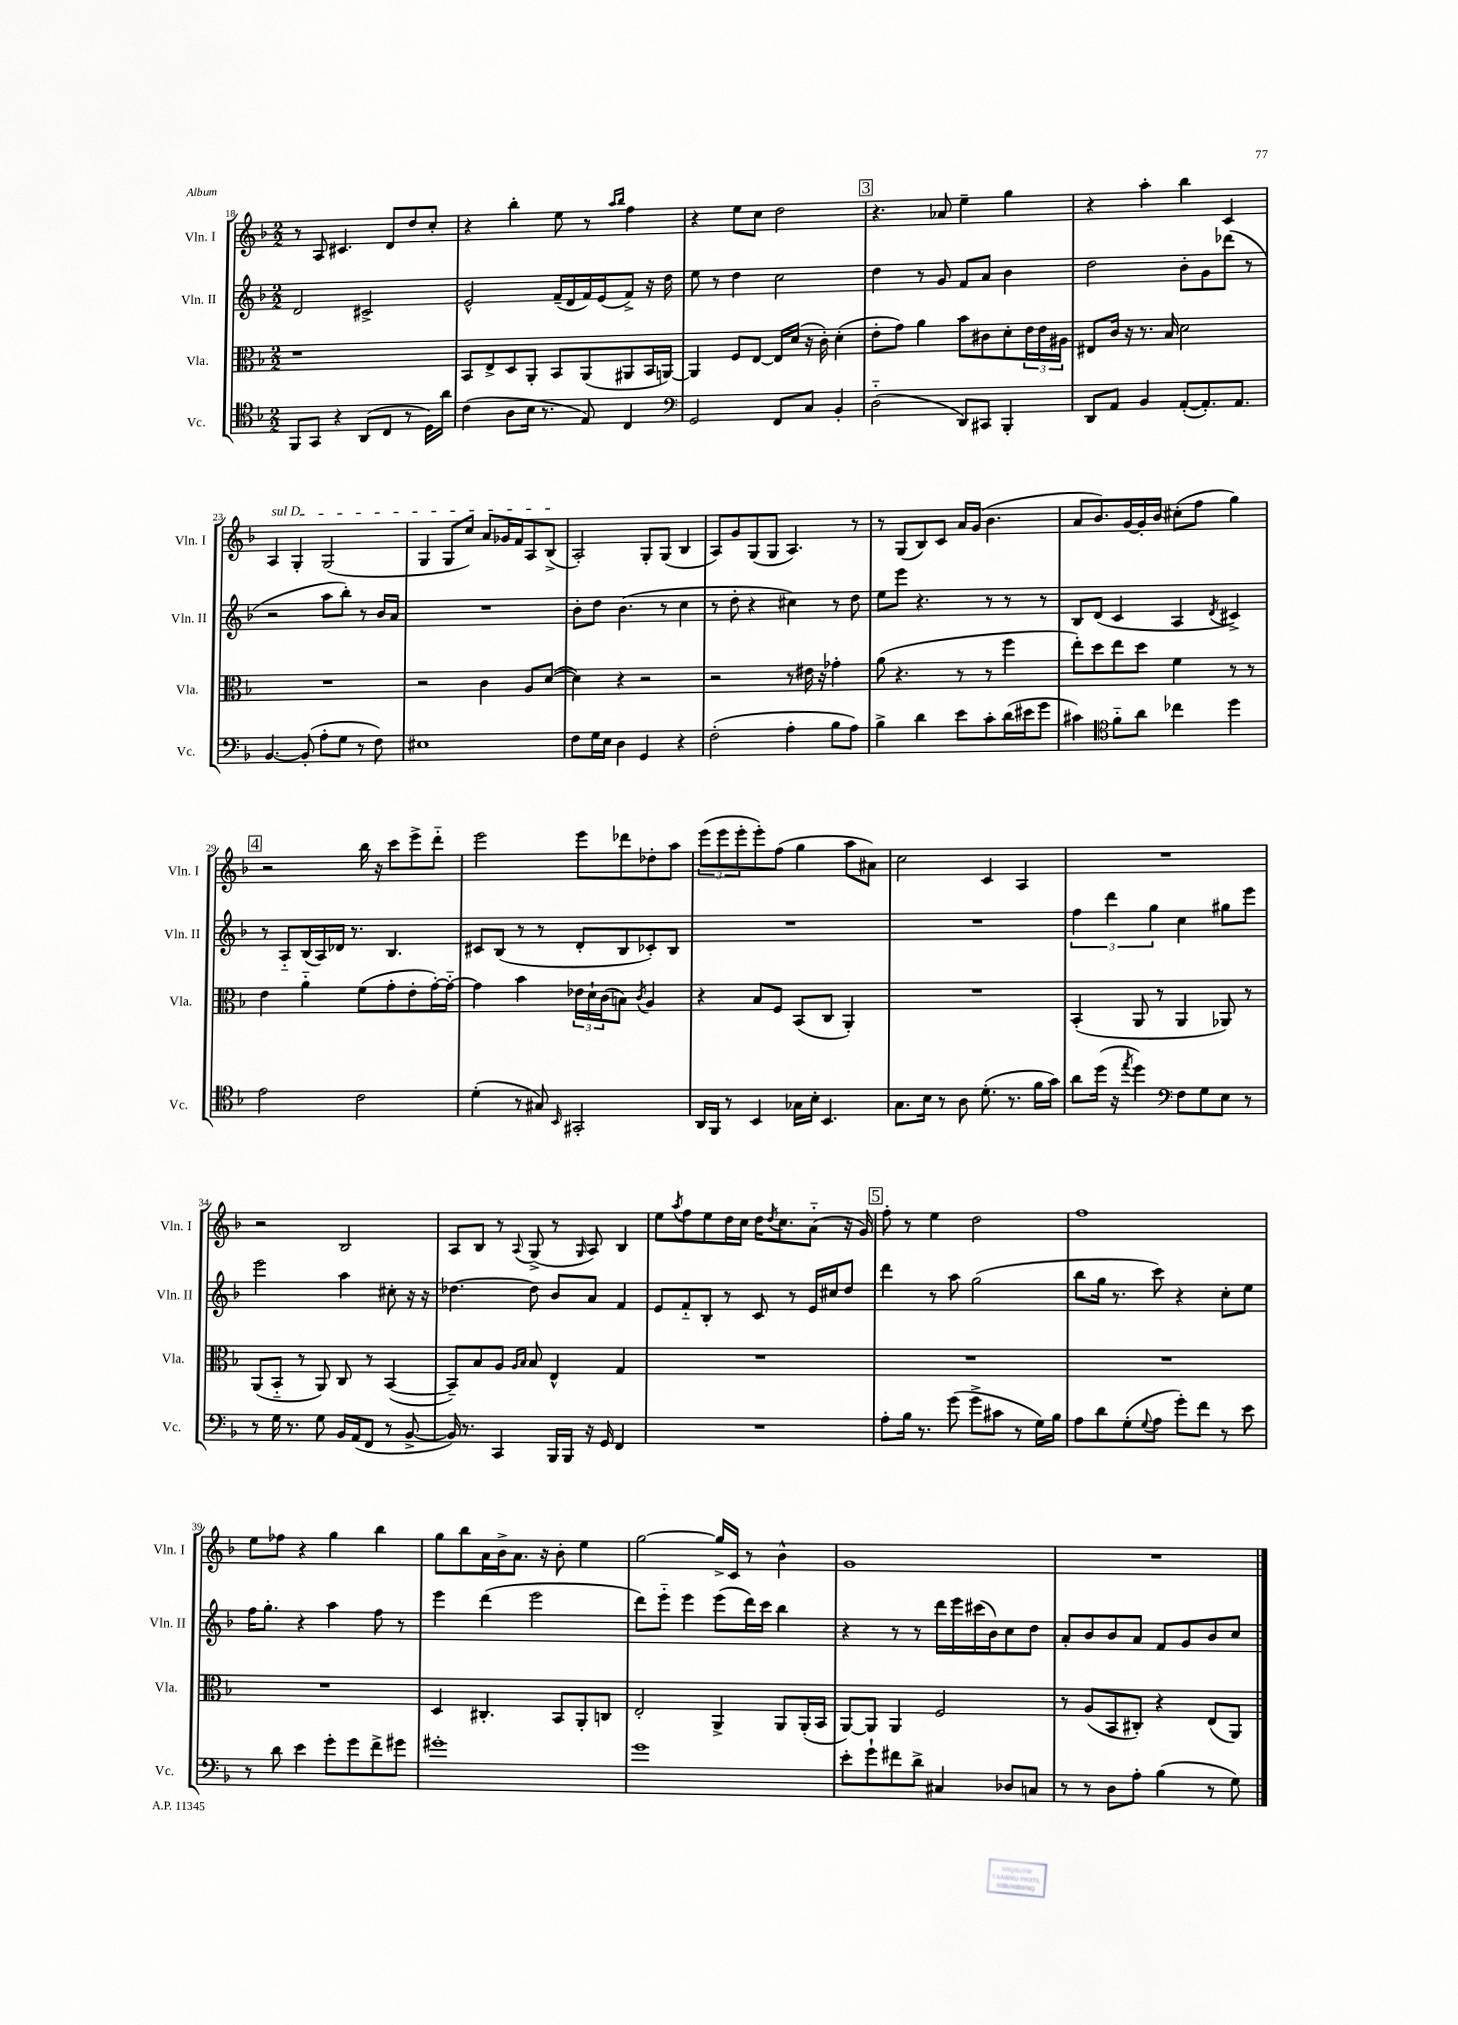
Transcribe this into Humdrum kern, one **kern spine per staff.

**kern	**kern	**kern	**kern
*staff4	*staff3	*staff2	*staff1
*clefC4	*clefC3	*clefG2	*clefG2
*k[b-]	*k[b-]	*k[b-]	*k[b-]
*M2/2	*M2/2	*M2/2	*M2/2
8FF	1r	2d	8r
8GG	.	.	8A
4r	.	.	4.c#
(8AA	.	2c#^	.
8C	.	.	8d
8r	.	.	8dd
16D)	.	.	8cc'
16a	.	.	.
=	=	=	=
(4c	8BB-	2e^^	4r
.	8E^	.	.
8A	8D	.	4bb-'
16B-	8AA'	.	.
8.r	.	.	.
.	8BB-	(16f~	8ee
.	.	16d	.
8E)	(8AA	16f)	8r
.	.	(16e	.
.	.	.	16qqaa
.	.	.	16qqbb-
4C	8AA#	8f^)	4ff
.	16BB-	16r	.
.	[16AA)	16dd	.
=	=	=	=
*clefF4	*	*	*
2GG	4AA]	8ee	4r
.	.	8r	.
.	8F	4dd	8ee
.	[8E	.	8cc
8FF	16E]	2cc	2dd
.	(16d	.	.
8C	16r	.	.
.	16c')	.	.
4BB-'	(4d'	.	.
=	=	=	=
(2D'~	8e'	4dd	4.r
.	8g)	.	.
.	4a	8r	.
.	.	8g	8a-
8DD)	8b-	8f	4ee~
8CC#	8c#	8a	.
4BBB-'	8d'	4b-	4gg
.	24e	.	.
.	24e	.	.
.	24A#	.	.
=	=	=	=
8DD	8E#	2dd	4r
8AA	16c	.	.
.	16r	.	.
4BB-	8.r	.	4aa'
.	16B-	.	.
([8AA'	2d	8b-'	4bb-
8.AA'])	.	8g	.
.	.	(8ddd-	4c
8.AA	.	.	.
.	.	8r	.
=	=	=	=
[4.BB-	1r	2r	4A
.	.	.	4G'
(8BB-']	.	.	.
8A'	.	8aa	(2G
8G	.	8bb-')	.
8r	.	8r	.
8F)	.	16b-	.
.	.	16a	.
=	=	=	=
1E#	2r	1r	4G
.	.	.	8G
.	.	.	8cc)
.	4c	.	8a
.	.	.	16g-
.	.	.	16f
.	8A	.	8A
.	([8d	.	(8B-^
=	=	=	=
8F	4d])	8b-'	2A')
16G	.	8dd	.
16E	.	.	.
4D	4r	(4.b-	.
4GG	2r	.	8G'
.	.	8r	(8G
4r	.	4cc	4B-
=	=	=	=
(2F'	2r	8r	8A)
.	.	8dd'	8g
.	.	4r	(8G
.	.	.	8G
4A'	8r	4cc#)	4.A)
.	16e#	.	.
.	16r	.	.
8B-	4g-'	8r	.
8A)	.	8dd	8r
=	=	=	=
4B-^	(8a	8ee	8r
.	4.r	8eee	(8G
4d	.	4.r	8B-)
.	.	.	8c
8e	8r	.	16a
.	.	.	(16g
8c'	8r	8r	4.b-
(16d	4ff	8r	.
16e#	.	.	.
8g	.	8r	.
=	=	=	=
4c#)	8ee')	8B-	8a
.	8dd	(8d	8.b-)
*clefC4	*	*	*
8f'~	8ee	4c	.
.	.	.	[16g
8a	8dd	.	16g']
.	.	.	16b-
4cc-	4f	4A	(8cc#'
.	.	.	8ff
.	.	8qd	.
4dd	8r	4c#^)	4gg)
.	8r	.	.
=	=	=	=
2e	4e	8r	2r
.	.	8A'~	.
.	4a'~	(16B-	.
.	.	16A)	.
.	.	16d-	.
.	.	8.r	.
2c	(8f	.	16bb-
.	.	.	16r
.	8g'	4.B-	8ccc
.	8e'	.	8eee^
.	[16g')	.	8ddd'~
.	16g'~_	.	.
=	=	=	=
(4d'	4g]	8c#	2eee
.	.	(8B-	.
8r	4b-	8r	.
8G#)	.	8r	.
16qqBB-	.	.	.
2GG#'	24e-	8d'	8eee
.	24d`	.	.
.	(24c	.	.
.	8B)	8B-	8ddd-
.	8qc	.	.
.	4A	8c-')	8dd-'
.	.	8B-	8aa
=	=	=	=
16AA	4r	1r	(12eee
16FF	.	.	.
.	.	.	12eee
8r	.	.	.
.	.	.	12eee'
4BB-	8B-	.	8eee')
.	8F	.	(8ff
16G-	(8BB-	.	4gg
16B-'	.	.	.
4.BB-	8C	.	.
.	4AA')	.	8aa
.	.	.	8a#)
=	=	=	=
8.G	1r	1r	2cc
16B-	.	.	.
8r	.	.	.
8A	.	.	.
(8.d'	.	.	4c
8.r	.	.	.
.	.	.	4A
16f	.	.	.
16g)	.	.	.
=	=	=	=
8a	(4BB-'	6ff	1r
(16dd	.	.	.
.	.	6ddd	.
16r	.	.	.
8qee	.	.	.
4dd)	8AA	.	.
.	.	6gg	.
.	8r	.	.
*clefF4	*	*	*
8F	4AA	4cc	.
8G	.	.	.
8E	8AA-)	8gg#	.
8r	8r	8eee	.
=	=	=	=
8r	(8AA	2eee	2r
16G	8BB-'~	.	.
8.r	.	.	.
.	8r	.	.
8G	8AA)	.	.
16BB-	8C	4aa	2B-
(16AA	.	.	.
8FF	8r	.	.
8r	([4BB-	8cc#'	.
[8BB-^	.	16r	.
.	.	16r	.
=	=	=	=
16BB-])	8BB-~])	[4.dd-	8A
8.r	.	.	.
.	8B-	.	8B-
4CC	8A	.	8r
.	16qqA	.	.
.	16qqB-	.	8qqA
.	8B-	8dd-]	(8G^
16BBB-	4E^^	8b-	8r
16BBB-	.	.	.
.	.	.	16qqG
16r	.	8a	8A)
16GG	.	.	.
4FF	4G	4f	4B-
=	=	=	=
1r	1r	8e	8ee
.	.	.	8qaa
.	.	8f'~	8ff
.	.	8B-'	8ee
.	.	8r	16dd
.	.	.	16cc
.	.	8c	16dd
.	.	.	8qdd
.	.	.	8.cc
.	.	8r	.
.	.	16e	(8a'~
.	.	16cc#	.
.	.	8dd	16r
.	.	.	16g)
=	=	=	=
8A'	1r	4ddd	8ff'
16B-	.	.	8r
8.r	.	.	.
.	.	8r	4ee
(8g	.	8aa	.
8g^	.	(2gg	2dd
8c#	.	.	.
8r	.	.	.
16G)	.	.	.
16B-	.	.	.
=	=	=	=
8A	1r	8bb-	1ff
8d	.	16gg	.
.	.	8.r	.
(8G'	.	.	.
8qqG	.	.	.
8A	.	8ccc)	.
8g')	.	4r	.
8f	.	.	.
8r	.	8cc'	.
8e	.	8ee	.
=	=	=	=
8r	1r	16ff	8ee
.	.	8.gg'	.
8d	.	.	8ff-
4e	.	4r	4r
8g'	.	4aa	4gg
8g	.	.	.
8f^	.	8ff	4bb-
8g#	.	8r	.
=	=	=	=
1g#'	4D	4eee	8gg
.	.	.	8bb-
.	4.C#'	(4ddd	16a
.	.	.	16b-^
.	.	.	8.a
.	.	2eee	.
.	.	.	16r
.	8BB-	.	8b-'
.	8AA'	.	4ee
.	8C	.	.
=	=	=	=
1g	2E'	8ddd)	[2gg
.	.	8eee'~	.
.	.	4eee	.
.	4AA^	(8eee	16gg^]
.	.	.	16c
.	.	16ddd)	8r
.	.	16ccc	.
.	8AA	4bb-	4b-^^
.	(16AA'	.	.
.	16BB-	.	.
=	=	=	=
8e'	[8AA)	4r	1g
8g`	8AA]	.	.
8f#	4AA	8r	.
8d^	.	8r	.
4C#	2F	16ddd	.
.	.	16eee	.
.	.	(16ccc#	.
.	.	16b-)	.
8D-	.	8cc	.
8C	.	8dd	.
=	=	=	=
8r	8r	8a'	1r
8r	(8A	8b-	.
8D	8BB-	8b-	.
8A'	8C#')	8a	.
(4B-	4r	8f	.
.	.	8g	.
8r	(8E	8b-	.
8G)	8AA)	8cc	.
==	==	==	==
*-	*-	*-	*-
